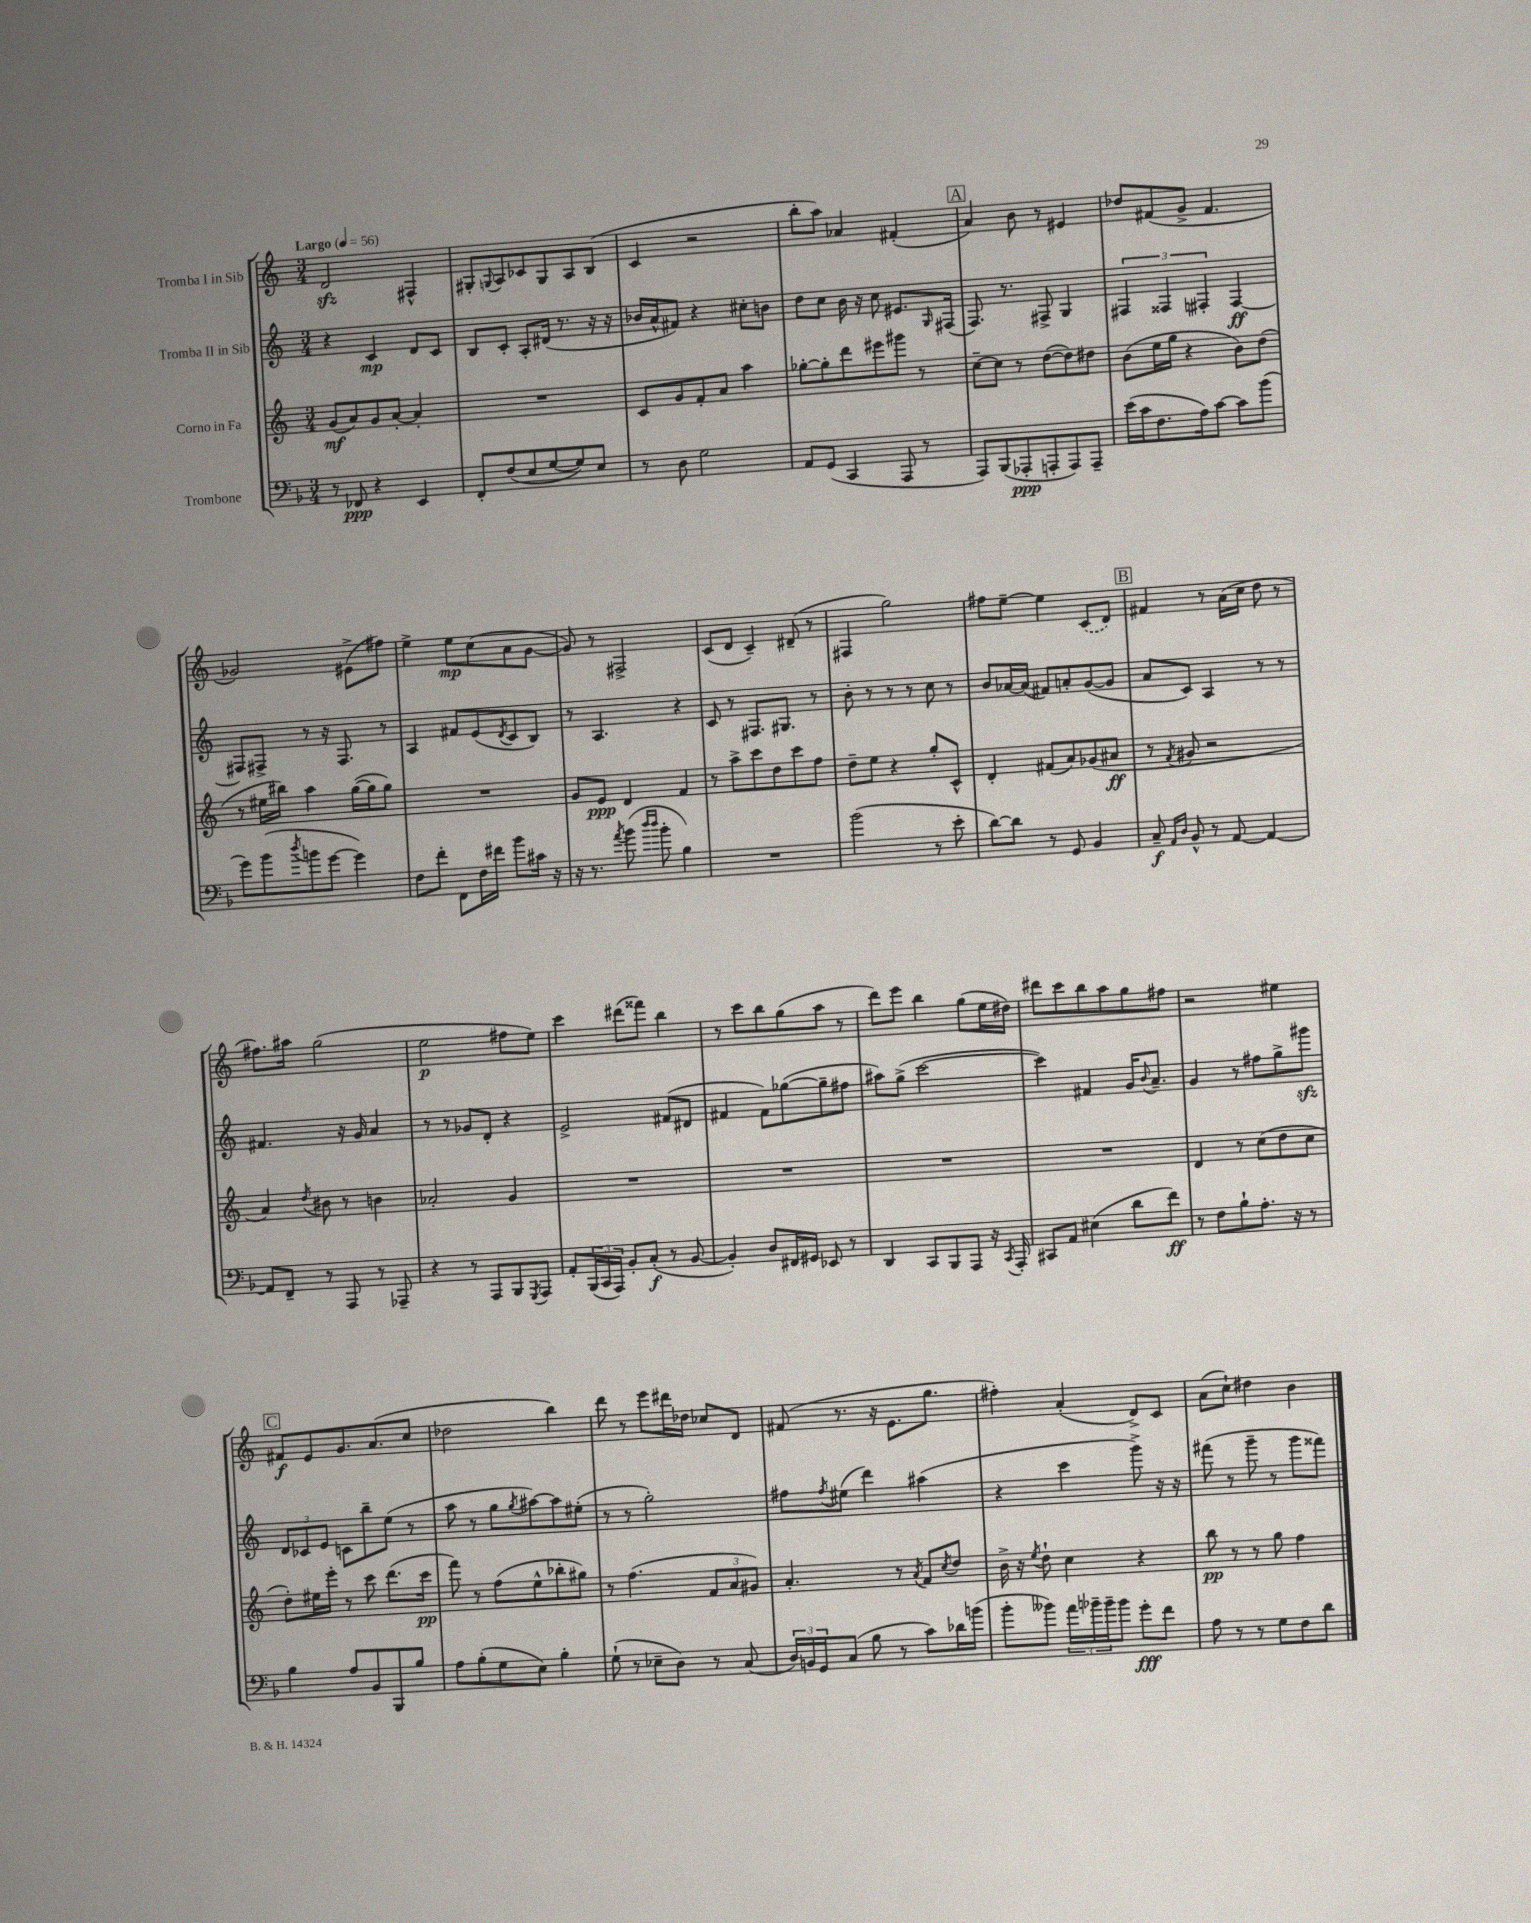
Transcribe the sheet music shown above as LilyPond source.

<<
\new StaffGroup <<
\new Staff = "s0" \with { instrumentName = "Tromba I in Sib" } {
    \clef treble \key c \major \numericTimeSignature \time 3/4 \tempo "Largo" 4 = 56
    d'2\sfz fis4-^ |
    gis8-. \appoggiatura { g8 } a8 ces'8 g8 a8 b8( |
    c'4 r2 |
    b''8-. a''8) aes'4 fis'4-.( |
    \mark \markup { \box "A" } a'4) b'8 r8 eis'4 |
    des''8 fis'8( g'8-> fis'4. |
    ges'2) eis'8->( fis''8) |
    e''4-> e''8\mp c''8( a'8 g'8~ |
    g'8) r8 fis2-> |
    c'8( d'8 c'4--) dis'8--( r8 |
    fis4 g''2) |
    fis''8 e''8~-- e''4 \once \slurDashed c'8( d'8) |
    \mark \markup { \box "B" } fis'4 r8 a'16( c''16 d''8 r8 |
    fis''8.) ais''16 g''2( |
    e''2\p fis''8 e''8) |
    c'''4 dis'''8( fisis'''8) b''4 |
    r8 c'''8 b''8 g''8( a''8 r8 |
    d'''8) e'''8 b''4 g''8( e''16 dis''16) |
    dis'''8 c'''8 b''8 a''8 g''8 fis''8 |
    r2 eis''4 |
    \mark \markup { \box "C" } fis'8\f e'8 g'8. a'8.( c''8 |
    des''2 b''4) |
    d'''8 r8 e'''8 dis'''16 des''16 ces''8 d'8 |
    fis'8( r8. r16 e'8. g''8. |
    fis''4-.) a'4-.( d'8->) c'8 |
    a'8( c''8-!) dis''4 b'4 \bar "|." |
}
\new Staff = "s1" \with { instrumentName = "Tromba II in Sib" } {
    \clef treble \key c \major \numericTimeSignature \time 3/4
    r4 c'4\mp d'8 c'8 |
    b8 c'8-. a8-. dis'16( r8. r16 r16 |
    bes'16 a'16-^ fis'8) r4 cis''8-. b'8 |
    d''8 c''8 b'16 r16 c''8 eis'8. \grace { g16 } fis16( |
    \mark \markup { \box "A" } f8.) r8. fis8-> g4 |
    \tuplet 3/2 { fis4 fisis4 fis4-. } fis4~\ff |
    fis8 fis8-> r8 r16 fis8. r8 |
    a4 fis'8 e'8( \acciaccatura { d'8 } c'8 b8) |
    r8 a4. r4 |
    c'8 r8 fis8. gis8. r8 |
    b'8-. r8 r8 r8 c''8 r8 |
    b'8 aes'16~ aes'16( fis'8) a'8-. g'8~( g'8 |
    \mark \markup { \box "B" } a'8 c'8) a4 r8 r8 |
    fis'4. r16 g'16 a'4 |
    r8 r8 ges'8 d'8-. r4 |
    e'2-> fis'8( dis'8 |
    fis'4 fis'8) ges''8~( ges''8-- fis''8 |
    ais''8) g''8->( c'''2~ |
    c'''4) fis'4 g'16 \appoggiatura { b'8 } a'8.-- |
    g'4 r8 fis''8 g''8-> gis'''8\sfz |
    \mark \markup { \box "C" } \tuplet 3/2 { d'8 ces'8 e'8 } c'8 b''8-- e''8( r8 |
    a''8 r8 g''8 \acciaccatura { g''8 } ais''8~) ais''8 eis''8-.( |
    r8 r8 g''2-.) |
    fis''8 \acciaccatura { fis''8 } eis''8( d'''4) ais''4( |
    r4 c'''4 g'''8->) r16 r16 |
    fis'''8( r8 g'''8-- r8 g'''8 fisis'''8) \bar "|." |
}
\new Staff = "s2" \with { instrumentName = "Corno in Fa" } {
    \clef treble \key c \major \numericTimeSignature \time 3/4
    g'8\mf( a'8) g'8 a'8~-. a'4-. |
    R2. |
    c'8 g'8 f'8-. a'8 a''4 |
    ges''8~-. ges''8-. d'''8 eis'''8 gis'''8 r8 |
    \mark \markup { \box "A" } c''8~-- c''8 r8 d''8~( d''8) dis''8 |
    b'8( e''16 g''16 r4 b'8) d''8( |
    r8 eis''16 bis''16) a''4 g''16~( g''16 g''8) |
    R2. |
    g'8 e'8\ppp d'4 f'4 |
    r8 a''8-> c'''8 d''8 c'''8 f''8 |
    d''8-- e''8 r4 g''8-. c'8-^ |
    d'4-. fis'8( a'8) ges'8( ais'8\ff |
    \mark \markup { \box "B" } r8 \acciaccatura { f'8 } gis'8 r2 |
    a'4) \acciaccatura { d''8 } bis'8 r8 b'4 |
    aes'2-. g'4 |
    R2. |
    R2. |
    R2. |
    R2. |
    d'4 r8 c''8( d''8 c''8 |
    \mark \markup { \box "C" } d''8-.) eis''16 e'''16-. r8 c'''8 d'''8.( c'''16\pp |
    f'''8) r8 f''8( e''8-^ bes''8-. gis''8) |
    r8 f''4.( \tuplet 3/2 { f'8 a'8 gis'8) } |
    a'4.-. r8 \acciaccatura { a'8 } f'8 \acciaccatura { c''8 } d''8 |
    b'16-> r16 \acciaccatura { e''8 } d''8-! c''4 r4 |
    b''8\pp r8 r8 g''8 f''4 \bar "|." |
}
\new Staff = "s3" \with { instrumentName = "Trombone" } {
    \clef bass \key f \major \numericTimeSignature \time 3/4
    r8 fes,8\ppp r4 e,4 |
    f,8-. f8( e8 g8~ g8) e8 |
    r8 d8 g2 |
    a,8 g,8( c,4 a,,8 r8 |
    \mark \markup { \box "A" } a,,8) bes,,8( aes,,8-.\ppp a,,8-. a,,8) a,,8-- |
    e'16( c'16 f8. a16) c'8~ c'8 bes'8( |
    g'8) bes'8( \acciaccatura { d''8 } b'8 g'8~ g'4) |
    f8 f'8-. f,8 f16 fis'16 bes'8 cis'16 r16 |
    r16 r8. \acciaccatura { a'8 } bes'8( \grace { d''16 d''16 } bes'8-. bes4) |
    R2. |
    bes'2( r8 e'8-. |
    d'8~) d'8 r8 g,8 bes,4 |
    \mark \markup { \box "B" } c8--\f \grace { a,16 d16 } bes,8-^ r8 a,8~ a,4~ |
    a,8 f,8-- r8 a,,8 r8 aes,,8-- |
    r4 r8 a,,8 bes,,8 \acciaccatura { g,,8 } a,,8 |
    a,8-. \tuplet 3/2 { bes,,16( c,16 a,,16) } bes,8-. c8-.\f( r8 bes,8~ |
    bes,4-.) d8 fis,16 gis,16 ees,8 r8 |
    d,4 c,8 bes,,8 a,,8 r16 \acciaccatura { c,8 } a,,16-. |
    cis,8 a,8 eis4( d'8 f'8\ff) |
    r8 f8 bes8-! a8.-. r16 r8 |
    \mark \markup { \box "C" } bes4 a8 bes,8 bes,,8 bes8 |
    a8 bes8-.( g8 e8) bes4-. |
    g8-!( r8 ees8-- d8) r8 c8( |
    \tuplet 3/2 { d16) b,16 g,16 } c8( bes8 r8 c'8) des'16 b'16( |
    bes'8-. beses'8) \tuplet 3/2 { a'16 bes'16-- bes'16-- } bes'8 g'8-.\fff f'8 |
    a8 r8 r8 g8 f8 d'8 \bar "|." |
}
>>
>>
\layout { \context { \Score \remove "Bar_number_engraver" } }
